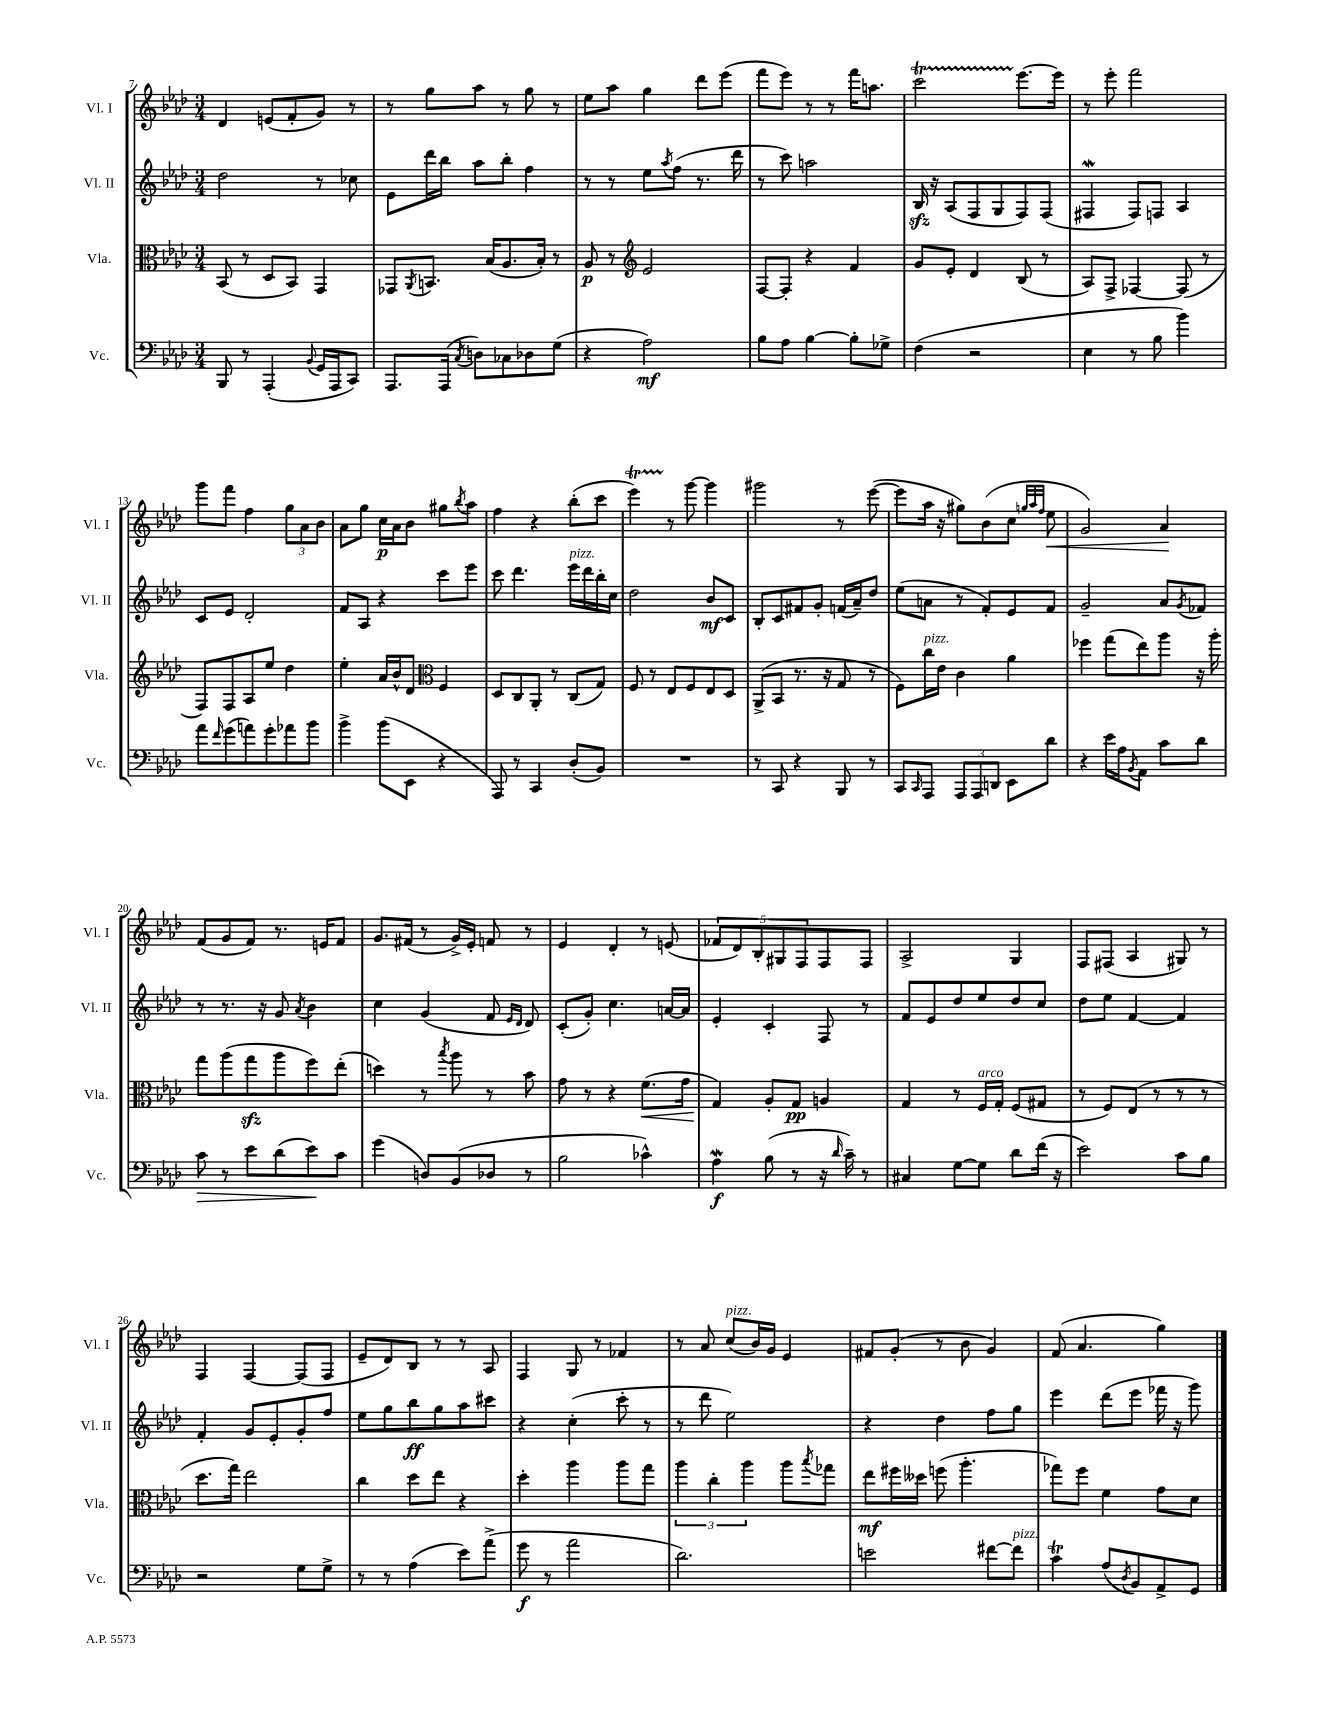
<<
\new StaffGroup <<
\new Staff = "s0" \with { instrumentName = "Vl. I" shortInstrumentName = "Vl. I" } {
    \clef treble \key aes \major \numericTimeSignature \time 3/4
    des'4 e'8( f'8-. g'8) r8 |
    r8 g''8 aes''8 r8 g''8 r8 |
    ees''8 aes''8 g''4 des'''8 ees'''8( |
    f'''8 ees'''8) r8 r8 f'''16 a''8. |
    c'''2\startTrillSpan ees'''8.~\stopTrillSpan ees'''16 |
    r8 ees'''8-. f'''2 |
    g'''8 f'''8 f''4 \tuplet 3/2 { g''8 aes'8 bes'8 } |
    aes'8 g''8 c''16\p aes'16 bes'8 gis''8 \acciaccatura { bes''8 } aes''8 |
    f''4 r4 bes''8-.( c'''8 |
    ees'''4\startTrillSpan) r8\stopTrillSpan g'''8~ g'''4 |
    gis'''2 r8 ees'''8~( |
    ees'''8 aes''16 r16 gis''8) bes'8( c''8 \grace { g''32 aes''32 f''32 } ees''8\< |
    g'2) aes'4\! |
    f'8( g'8 f'8) r8. e'16 f'8 |
    g'8. fis'16( r8 g'16->) ees'16-. f'8 r8 |
    ees'4 des'4-. r8 e'8( |
    \tuplet 5/4 { fes'8 des'8) bes8-. gis8 f8 } f8 f8 |
    aes2-> g4 |
    f8 fis8( aes4 gis8) r8 |
    f4 f4~ f8( f8 |
    ees'8-- des'8) bes8 r8 r8 aes8 |
    f4 g8 r8 fes'4 |
    r8 aes'8 c''8^\markup { \italic "pizz." }( bes'16) g'16 ees'4 |
    fis'8 g'8-.( r8 bes'8 g'4) |
    f'8( aes'4. g''4) \bar "|." |
}
\new Staff = "s1" \with { instrumentName = "Vl. II" shortInstrumentName = "Vl. II" } {
    \clef treble \key aes \major \numericTimeSignature \time 3/4
    des''2 r8 ces''8 |
    ees'8 des'''16 bes''16 aes''8 bes''8-. f''4 |
    r8 r8 ees''8 \acciaccatura { aes''8 } f''8( r8. des'''16 |
    r8 c'''8) a''2 |
    bes16\sfz r16 aes8( f8 g8 f8) f8( |
    fis4\mordent fis8) f8 aes4 |
    c'8 ees'8 des'2-. |
    f'8 aes8 r4 c'''8 ees'''8 |
    c'''8 des'''4. ees'''16^\markup { \italic "pizz." } des'''16 bes''16-. c''16 |
    des''2 bes'8\mf c'8 |
    bes8-. c'8 fis'8 g'8-. f'16( aes'16--) des''8 |
    ees''8( a'8 r8 f'8-.) ees'8 f'8 |
    g'2-- aes'8 \acciaccatura { g'8 } fes'8 |
    r8 r8. r16 g'8 \acciaccatura { aes'8 } bes'4 |
    c''4 g'4( f'8 \grace { ees'16 des'16 } des'8) |
    c'8-.( g'8-.) c''4. a'16~ a'16 |
    ees'4-. c'4-. f8 r8 |
    f'8 ees'8 des''8 ees''8 des''8 c''8 |
    des''8 ees''8 f'4~ f'4 |
    f'4-. g'8 ees'8-. g'8-. f''8 |
    ees''8 g''8 bes''8\ff g''8 aes''8 cis'''8 |
    r4 c''4-.( c'''8-. r8 |
    r8 des'''8 ees''2) |
    r4 des''4 f''8 g''8 |
    ees'''4 des'''8( ees'''8 fes'''16 r16 g'''8) \bar "|." |
}
\new Staff = "s2" \with { instrumentName = "Vla." shortInstrumentName = "Vla." } {
    \clef alto \key aes \major \numericTimeSignature \time 3/4
    bes,8( r8 des8 bes,8) g,4 |
    ges,8 \acciaccatura { aes,8 } b,8. bes16( aes8. bes16-.) r8 |
    aes8\p r8 \clef treble ees'2 |
    f8~ f8-. r4 f'4 |
    g'8 ees'8-. des'4 bes8( r8 |
    aes8) f8-> fes4~ fes8( r8 |
    f8) f8 aes8 ees''8 des''4 |
    ees''4-. aes'16 bes'16-^ des'8 \clef alto f4 |
    des8 c8 aes,8-. r8 c8( g8) |
    f8 r8 ees8 f8 ees8 des8 |
    aes,8->( bes,8 r8. r16 g8 r8 |
    f8) c''16^\markup { \italic "pizz." } ees'16 c'4 aes'4 |
    fes''4 g''8( ees''8) aes''8 r16 aes''16-. |
    g''8 aes''8( g''8\sfz aes''8 f''8) ees''8-.( |
    d''4) r8 \acciaccatura { bes''8 } aes''8 r8 bes'8 |
    g'8 r8 r4 f'8.\<( g'16 |
    g4\!) aes8-. g8\pp a4 |
    g4 r8 f16^\markup { \italic "arco" } g16-. f8( gis8 |
    r8 f8) ees8( r8 r8 r8 |
    des''8. g''16) ees''2 |
    c''4 des''8 ees''8 r4 |
    des''4-. aes''4 aes''8 g''8 |
    \tuplet 3/2 { aes''4 c''4-. aes''4 } aes''8 \acciaccatura { bes''8 } ges''8 |
    ees''8\mf fis''16 deses''16 f''8( aes''4.-. |
    ges''8) f''8 f'4 g'8 des'8 \bar "|." |
}
\new Staff = "s3" \with { instrumentName = "Vc." shortInstrumentName = "Vc." } {
    \clef bass \key aes \major \numericTimeSignature \time 3/4
    bes,,8 r8 aes,,4-.( \appoggiatura { bes,8 } g,16 aes,,16 c,8) |
    aes,,8. aes,,16( \acciaccatura { c8 } d8) ces8 des8 g8( |
    r4 aes2\mf) |
    bes8 aes8 bes4~ bes8-. ges8-> |
    f4( r2 |
    ees4 r8 bes8 bes'4) |
    aes'8 \grace { f'16 } g'8( a'8) g'8-. aes'8 bes'8 |
    bes'4-> bes'8( ees,8 r4 |
    aes,,8) r8 c,4 des8-.( bes,8) |
    R2. |
    r8 c,8 r4 bes,,8 r8 |
    c,8 \grace { c,16 } aes,,8 \tuplet 3/2 { aes,,8 aes,,8 d,8 } ees,8 des'8 |
    r4 ees'16 aes16 \acciaccatura { bes,8 } aes,8 c'8 des'8 |
    c'8\> r8 ees'8 des'8( ees'8\!) c'8 |
    g'4( d8) bes,8( des8 r8 |
    bes2 ces'4-^) |
    aes4\mordent\f bes8( r8 r16 \grace { des'16 } c'16--) r8 |
    cis4 g8~ g8 des'8 f'16( r16 |
    ees'2) c'8 bes8 |
    r2 g8 g8-> |
    r8 r8 aes4( ees'8) aes'8->( |
    g'8\f r8 aes'2 |
    des'2.) |
    e'2 fis'8~ fis'8^\markup { \italic "pizz." } |
    c'4\trill aes8( \acciaccatura { des8 } bes,8) aes,8-> g,8 \bar "|." |
}
>>
>>
\layout { \context { \Score currentBarNumber = #7 } }
